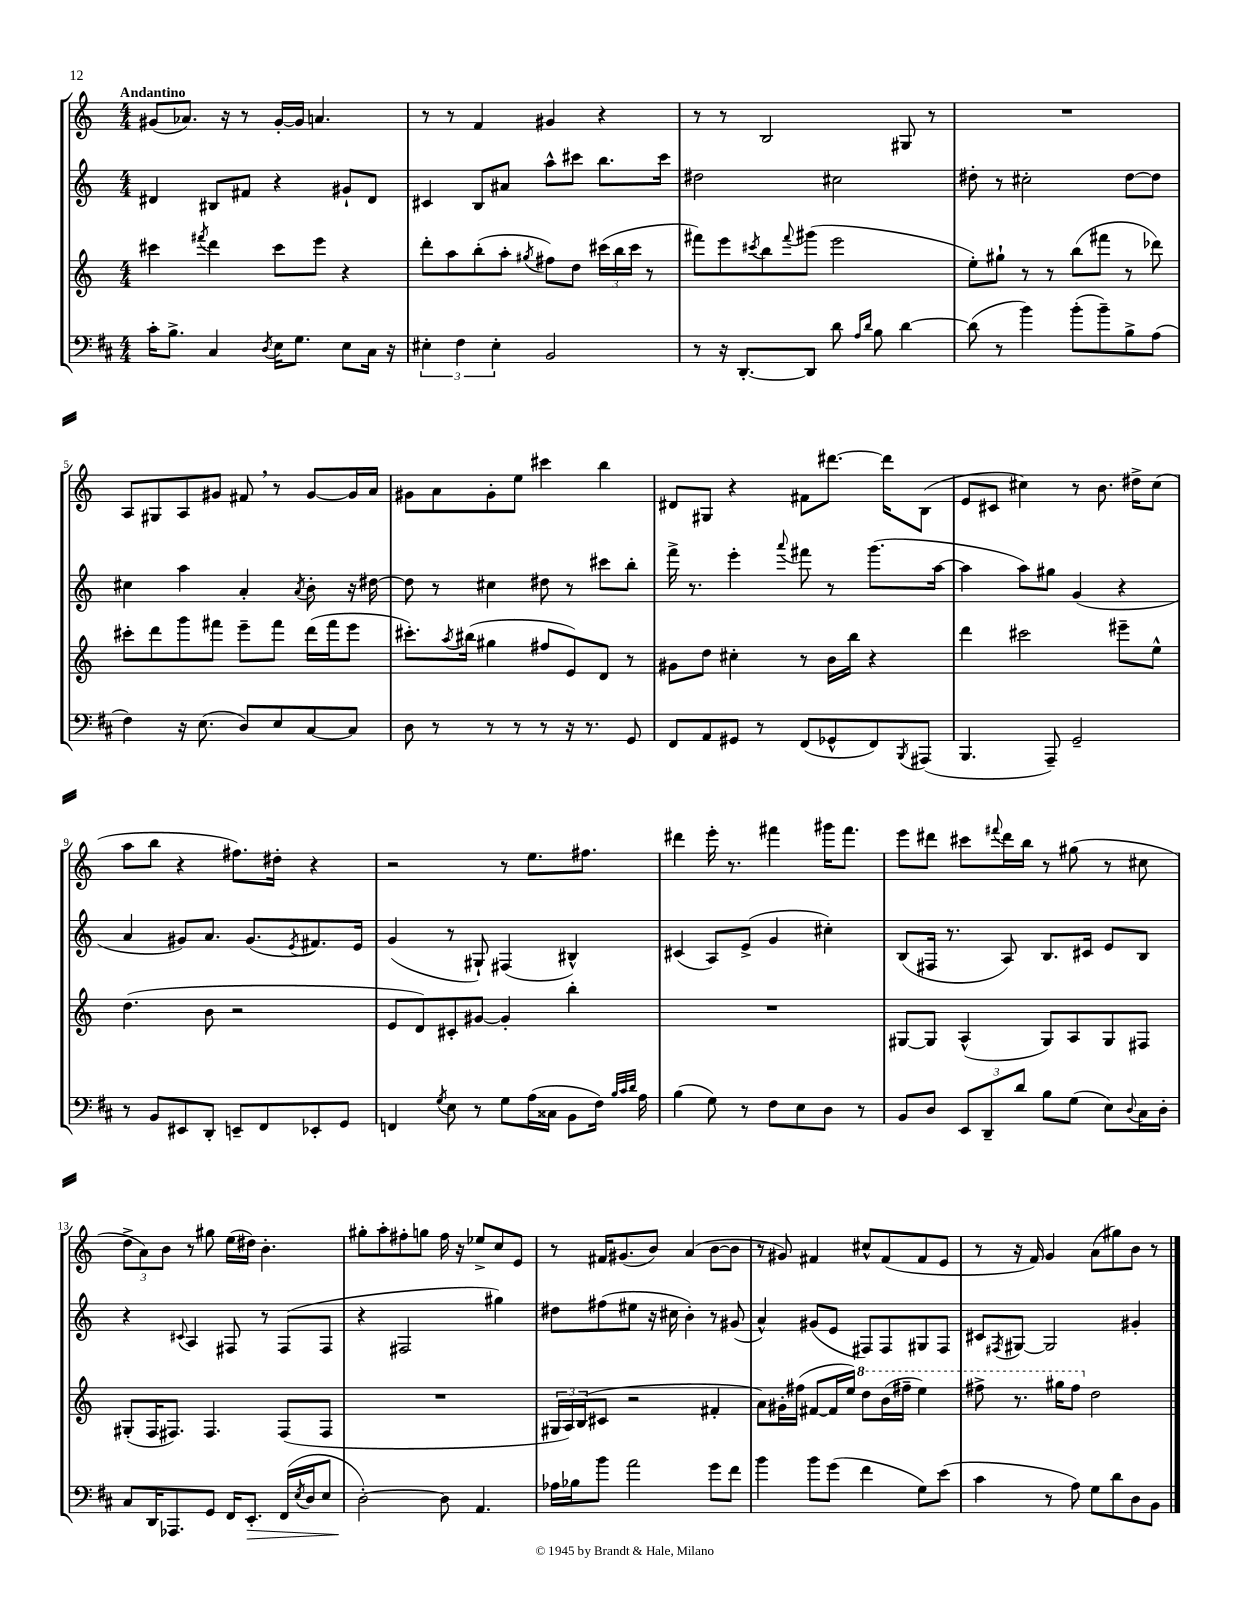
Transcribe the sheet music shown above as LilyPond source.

<<
\new StaffGroup <<
\new Staff = "s0" {
    \clef treble \key c \major \numericTimeSignature \time 4/4 \tempo "Andantino"
    gis'8( aes'8.) r16 r8 gis'16~-. gis'16 a'4. |
    r8 r8 f'4 gis'4 r4 |
    r8 r8 b2 gis8 r8 |
    R1 |
    a8 gis8 a8 gis'8 fis'8 \breathe r8 gis'8~ gis'16 a'16 |
    gis'8 a'8 gis'8-. e''8 cis'''4 b''4 |
    dis'8 gis8 r4 fis'8 dis'''8.~ dis'''16 b8( |
    e'8 cis'8 cis''4) r8 b'8. dis''16-> cis''8( |
    a''8 b''8 r4 fis''8.) dis''16-. r4 |
    r2 r8 e''8. fis''8. |
    dis'''4 e'''16-. r8. fis'''4 gis'''16 fis'''8. |
    e'''8 dis'''8 cis'''8 \appoggiatura { fis'''8 } dis'''16 b''16 r8 gis''8( r8 cis''8 |
    \tuplet 3/2 { d''8-> a'8) b'8 } r8 gis''8 e''16( dis''16) b'4.-. |
    gis''8-. a''8-. fis''8-. g''8 fis''16 r16 ees''8-> c''8 e'8 |
    r8 fis'16 gis'8.( b'8) a'4( b'8~ b'8 |
    r8 gis'8) fis'4 cis''8-^ fis'8( fis'8 e'8 |
    r8 r16 f'16) g'4 a'8( gis''8) b'8 r8 \bar "|." |
}
\new Staff = "s1" {
    \clef treble \key c \major \numericTimeSignature \time 4/4
    dis'4 bis8 fis'8 r4 gis'8-! dis'8 |
    cis'4 b8 ais'8 a''8-^ cis'''8 b''8. cis'''16 |
    dis''2 cis''2 |
    dis''8-. r8 cis''2-. dis''8~ dis''8 |
    cis''4 a''4 a'4-. \acciaccatura { a'8 } b'8-. r16 dis''16~ |
    dis''8 r8 cis''4 dis''8 r8 cis'''8 b''8-. |
    f'''16-> r8. e'''4-. \appoggiatura { a'''8 } fis'''8 r8 g'''8.( a''16~ |
    a''4 a''8) gis''8 g'4( r4 |
    a'4 gis'8) a'8. gis'8.( \acciaccatura { e'8 } fis'8.) e'16 |
    g'4( r8 gis8-!) fis4( bis4-^) |
    cis'4( a8) e'8->( g'4 cis''4-.) |
    b8( fis16 r8. a8) b8. cis'16 e'8 b8 |
    r4 \appoggiatura { cis'8 } a4 fis8 r8 fis8( fis8 |
    r4 fis2 gis''4) |
    dis''8 fis''8( eis''8 r16 cis''16 b'4-.) r8 gis'8( |
    a'4-^) gis'8( e'8 fis8) fis8 gis8 fis8 |
    cis'8 \acciaccatura { fis8 } gis8~ gis2 gis'4-. \bar "|." |
}
\new Staff = "s2" {
    \clef treble \key c \major \numericTimeSignature \time 4/4
    cis'''4 \acciaccatura { fis'''8 } d'''4 cis'''8 e'''8 r4 |
    d'''8-. a''8 b''8-.( a''8-. \acciaccatura { gis''8 } fis''8) d''8 \tuplet 3/2 { cis'''16( b''16 cis'''16 } r8 |
    fis'''8) e'''8 \acciaccatura { cis'''8 } b''8 \appoggiatura { fis'''8 } gis'''8( e'''2 |
    e''8-.) gis''8-! r8 r8 b''8( fis'''8 r8 des'''8) |
    cis'''8-. d'''8 g'''8 fis'''8 e'''8-- fis'''8 d'''16( fis'''16 e'''8 |
    cis'''8.-.) \acciaccatura { a''8 } bis''16( gis''4 fis''8 e'8) d'8 r8 |
    gis'8 d''8 cis''4-. r8 b'16 b''16 r4 |
    d'''4 cis'''2 eis'''8-- e''8-^ |
    d''4.( b'8 r2 |
    e'8 d'8) cis'8-. gis'8~ gis'4-. b''4-. |
    R1 |
    gis8~ gis8 a4-^( gis8) a8 gis8 fis8 |
    gis8-.( f16 fis8.) fis4. fis8( fis8 |
    R1 |
    \tuplet 3/2 { gis16 a16) b16( } cis'8 r2 fis'4-. |
    a'8) gis'16-. fis''16( fis'8~ fis'16 e''16) \ottava #1 d'''8 b''16( fis'''16-- e'''4) |
    fis'''8-> r8. gis'''16 fis'''8 \ottava #0 d''2 \bar "|." |
}
\new Staff = "s3" {
    \clef bass \key d \major \numericTimeSignature \time 4/4
    cis'16-. b8.-> cis4 \acciaccatura { d8 } e16 g8. e8 cis16 r16 |
    \tuplet 3/2 { eis4-. fis4 eis4-. } b,2 |
    r8 r16 d,8.~-. d,8 d'8 \grace { a16 d'16 } b8 d'4~ |
    d'8( r8 b'4) b'8-.( b'8--) b8-> a8( |
    fis4) r16 e8.( d8) e8 cis8~ cis8 |
    d8 r8 r8 r8 r8 r16 r8. g,8 |
    fis,8 a,8 gis,8 r8 fis,8( ges,8-^ fis,8) \acciaccatura { b,,8 } ais,,8( |
    b,,4. a,,8--) g,2-- |
    r8 b,8 eis,8 d,8-. e,8-- fis,8 ees,8-. g,8 |
    f,4 \acciaccatura { g8 } e8 r8 g8 a16( cisis16 b,8 fis16) \grace { b32 cis'32 d'32 } a16 |
    b4( g8) r8 fis8 e8 d8 r8 |
    b,8 d8 \tuplet 3/2 { e,8 d,8-- d'8 } b8 g8( e8) \appoggiatura { d8 } cis16 d16-. |
    cis8 d,16 aes,,8. g,8 fis,16 e,8.-.\> fis,16( \acciaccatura { e8 } d16 e8 |
    d2~-.\!) d8 a,4. |
    aes16 bes16 b'8 a'2 g'8 fis'8 |
    b'4 b'8 g'8( fis'4 g8) e'8( |
    cis'4 r8 a8) g8 d'8 d8 b,8 \bar "|." |
}
>>
>>
